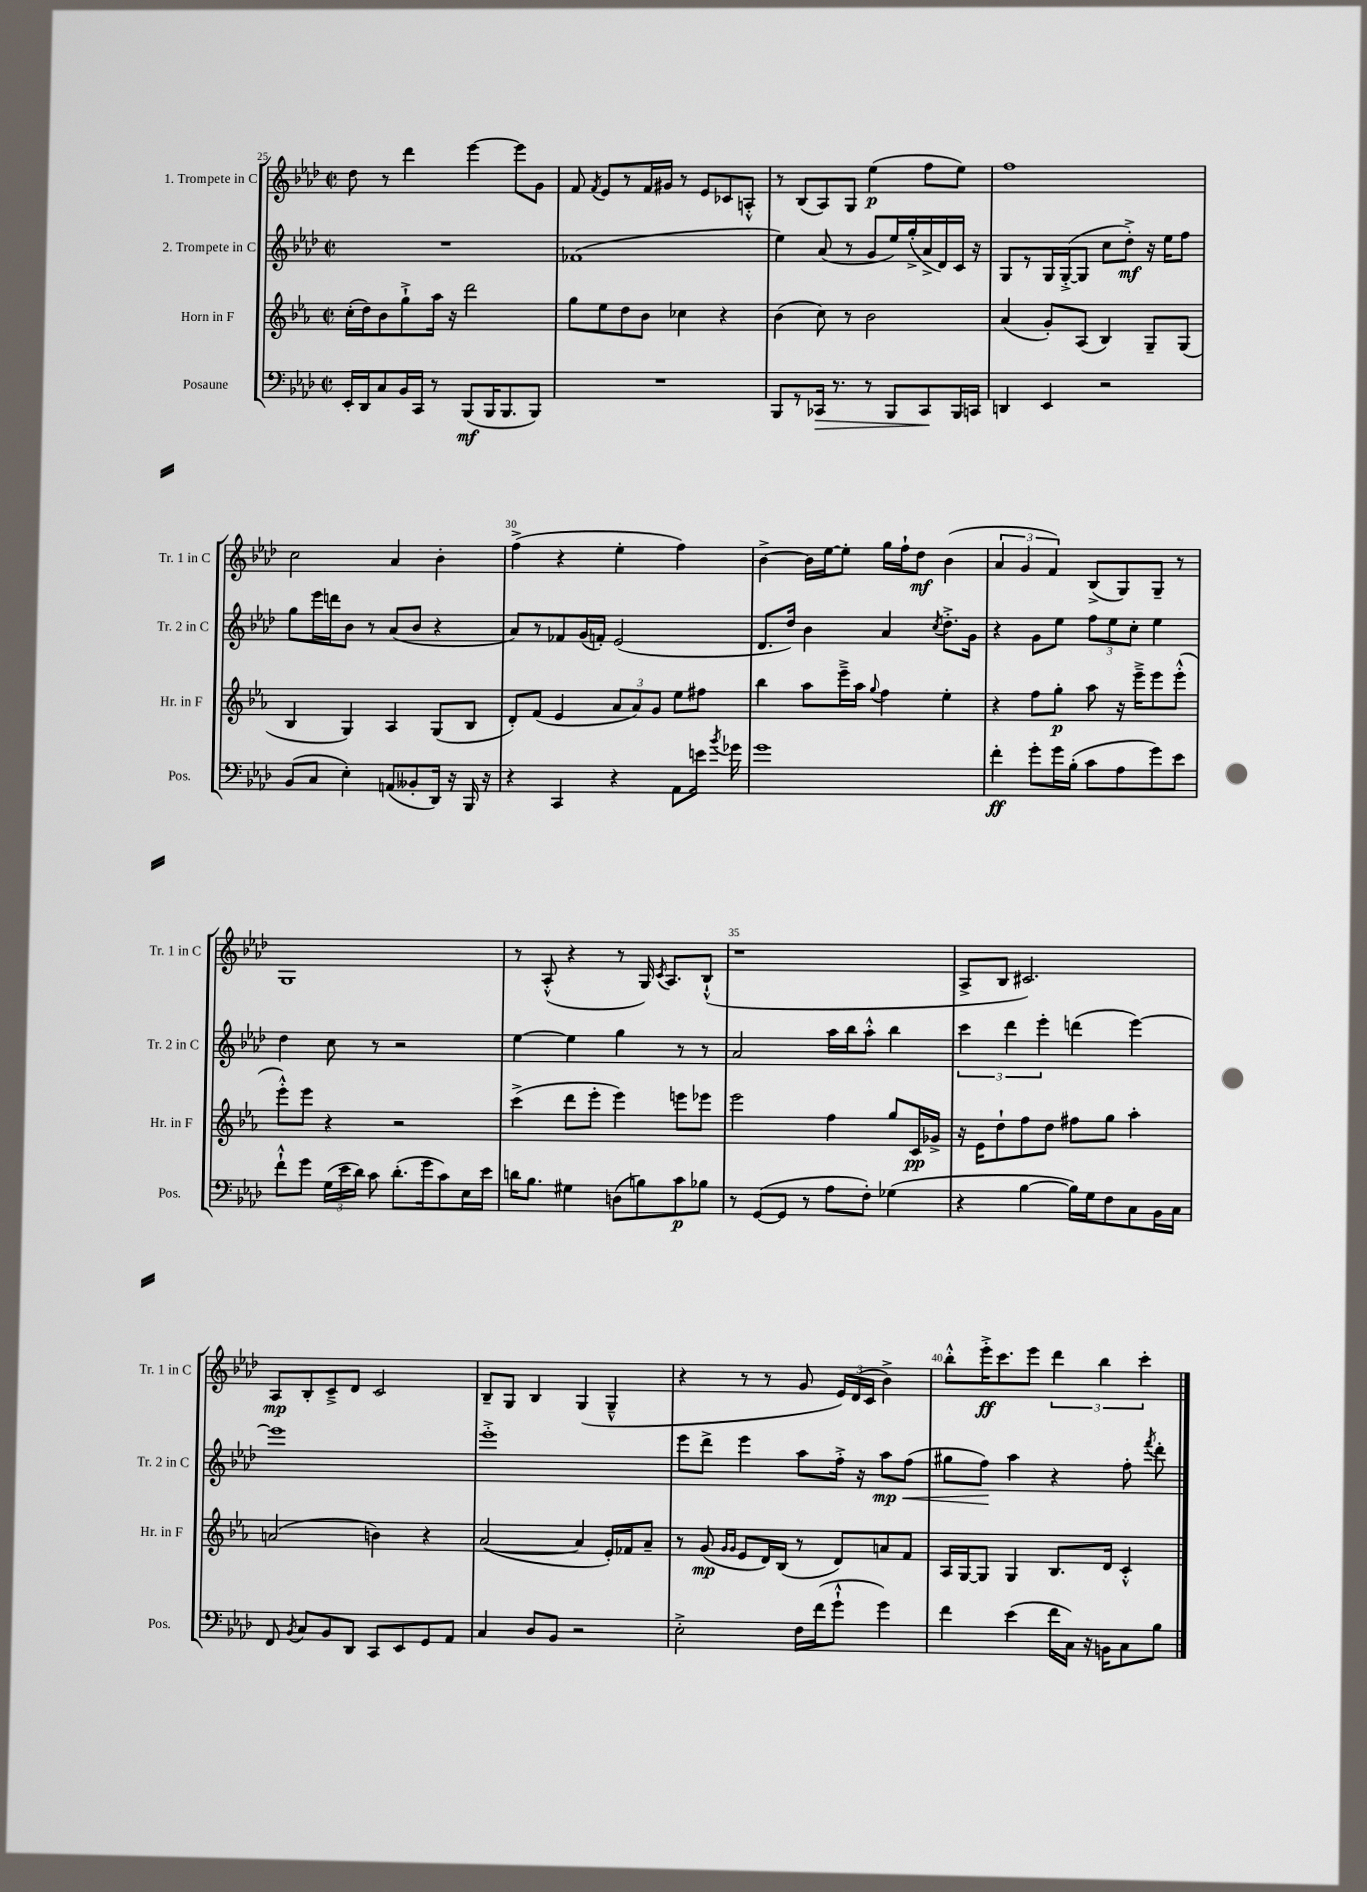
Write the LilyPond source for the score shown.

<<
\new StaffGroup <<
\new Staff = "s0" \with { instrumentName = "1. Trompete in C" shortInstrumentName = "Tr. 1 in C" } {
    \clef treble \key aes \major \defaultTimeSignature \time 2/2
    \autoBeamOff des''8 r8 des'''4 ees'''4~ ees'''8[ g'8] |
    f'8 \acciaccatura { f'8 } ees'8[ r8 f'16 gis'16] r8 ees'8[ ces'8 a8]-.-^ |
    r8 bes8[( aes8) g8] ees''4\p( f''8[ ees''8]) |
    f''1 |
    c''2 aes'4 bes'4-. |
    f''4->( r4 ees''4-. f''4) |
    bes'4~-> bes'16[ ees''16~ ees''8]-. g''16[ f''16-! des''8]\mf bes'4( |
    \tuplet 3/2 { aes'4 g'4 f'4) } bes8[->( g8) g8]-- r8 |
    g1 |
    r8 aes8-.-^( r4 r8 g16) \acciaccatura { c'8 } aes8.[ bes8]-!-^( |
    r1 |
    aes8[-> bes8] cis'2.) |
    aes8[\mp bes8-. c'8---> des'8] c'2 |
    bes8[-- g8] bes4 g4( g4---^ |
    r4 r8 r8 g'8 \tuplet 3/2 { ees'16[) des'16( c'16] } bes'4->) |
    bes''8[-.-^ ees'''16-.->\ff c'''8. ees'''8] \tuplet 3/2 { des'''4 bes''4 c'''4-. } \bar "|." |
}
\new Staff = "s1" \with { instrumentName = "2. Trompete in C" shortInstrumentName = "Tr. 2 in C" } {
    \clef treble \key aes \major \defaultTimeSignature \time 2/2
    \autoBeamOff R1 |
    fes'1( |
    ees''4) aes'8( r8 g'8[ ees''16) g''16-.->( aes'16-> des'16) c'16] r16 |
    g8[ r8 g16 g16~-.->( g8] c''8[ des''8]-.->\mf) r16 ees''16[ f''8] |
    g''8[ ees'''16 d'''16 bes'8] r8 aes'8[( bes'8] r4 |
    aes'8[) r8 fes'8 g'16( f'16]-.) ees'2( |
    des'8.[ des''16]) bes'4 aes'4 \acciaccatura { c''8 } des''8.[-.-> g'16] |
    r4 g'8[ ees''8] \tuplet 3/2 { f''8[ ees''8 c''8]-. } ees''4 |
    des''4 c''8 r8 r2 |
    ees''4~ ees''4 g''4 r8 r8 |
    aes'2 aes''16[ bes''16 aes''8]-.-^ bes''4 |
    \tuplet 3/2 { c'''4 des'''4 ees'''4-. } d'''4( ees'''4~) |
    ees'''1 |
    ees'''1-.-> |
    ees'''8[ des'''8]-> ees'''4 aes''8[ f''16]-.-> r16 aes''8[\mp\< f''8]( |
    gis''8[ f''8]\!) aes''4 r4 f''8-. \acciaccatura { f'''8 } des'''8-. \bar "|." |
}
\new Staff = "s2" \with { instrumentName = "Horn in F" shortInstrumentName = "Hr. in F" } {
    \clef treble \key ees \major \defaultTimeSignature \time 2/2
    \autoBeamOff c''16[-.( d''16) bes'8 g''8-!-> aes''16] r16 d'''2 |
    g''8[ ees''8 d''8 bes'8] ces''4 r4 |
    bes'4( c''8) r8 bes'2 |
    aes'4( g'8[-.) aes8]( bes4) g8[-- g8]( |
    bes4 g4) aes4 g8[( bes8] |
    d'8[-.) f'8]( ees'4 \tuplet 3/2 { aes'8[ aes'8) g'8] } ees''8[ fis''8] |
    bes''4 aes''8[ ees'''16---> aes''16] \appoggiatura { g''8 } f''4 ees''4-. |
    r4 f''8[ g''8]-.\p aes''8 r16 ees'''16[---> ees'''8 ees'''8]-.-^( |
    ees'''8[-.-^) ees'''8] r4 r2 |
    c'''4->( d'''8[ ees'''8]-. ees'''4) e'''8[ ees'''8] |
    ees'''2 f''4 g''8[ c'16\pp ges'16]-> |
    r16 ees'16[ d''8-! f''8 d''8] fis''8[ g''8] aes''4-. |
    a'2( b'4) r4 |
    aes'2~( aes'4 ees'16[-.) fes'16 aes'8]-- |
    r8 g'8\mp( \grace { g'16[ g'16] } ees'8[ d'16) bes16]( r8 d'8[) a'8 f'8] |
    aes16[ g16~ g8] g4 bes8.[ d'16] c'4-.-^ \bar "|." |
}
\new Staff = "s3" \with { instrumentName = "Posaune" shortInstrumentName = "Pos." } {
    \clef bass \key aes \major \defaultTimeSignature \time 2/2
    \autoBeamOff ees,16[-. des,16 c8 bes,16 c,16] r8 bes,,8[\mf( bes,,16 bes,,8. bes,,8]) |
    R1 |
    bes,,8[ r8 ces,16]\> r8. r8 bes,,8[ ces,8\! bes,,16 c,16] |
    d,4 ees,4 r2 |
    bes,8[( c8] ees4-.) a,8[( beses,8-. des,16]) r16 bes,,16 r16 |
    r4 c,4 r4 aes,8[ e'16] \acciaccatura { bes'8 } ges'16 |
    g'1 |
    f'4-.\ff g'8[-. g'16 bes16]-.( c'8[ aes8 g'8) ees'8] |
    f'8[-!-^ g'8] \tuplet 3/2 { g16[( ees'16 des'16]) } c'8 des'8.[-.( g'16 c'8) ees16 ees'16] |
    d'16[ bes8.] gis4 d8[( b8) c'8\p bes8] |
    r8 g,8[~( g,8] r8 aes8[ f8]-.) ges4( |
    r4 bes4~ bes16[) g16 f8 c8 bes,16 c16] |
    f,8 \acciaccatura { bes,8 } c8[ bes,8 des,8] c,8[ ees,8 g,8 aes,8] |
    c4 des8[ bes,8] r2 |
    ees2-.-> f16[ f'16( g'8]-!-^ g'4) |
    f'4 ees'4( f'16[ c16]) r16 b,16[ c8 bes8] \bar "|." |
}
>>
>>
\layout { \context { \Score currentBarNumber = #25 \override BarNumber.break-visibility = ##(#f #t #t) barNumberVisibility = #(every-nth-bar-number-visible 5) } }
